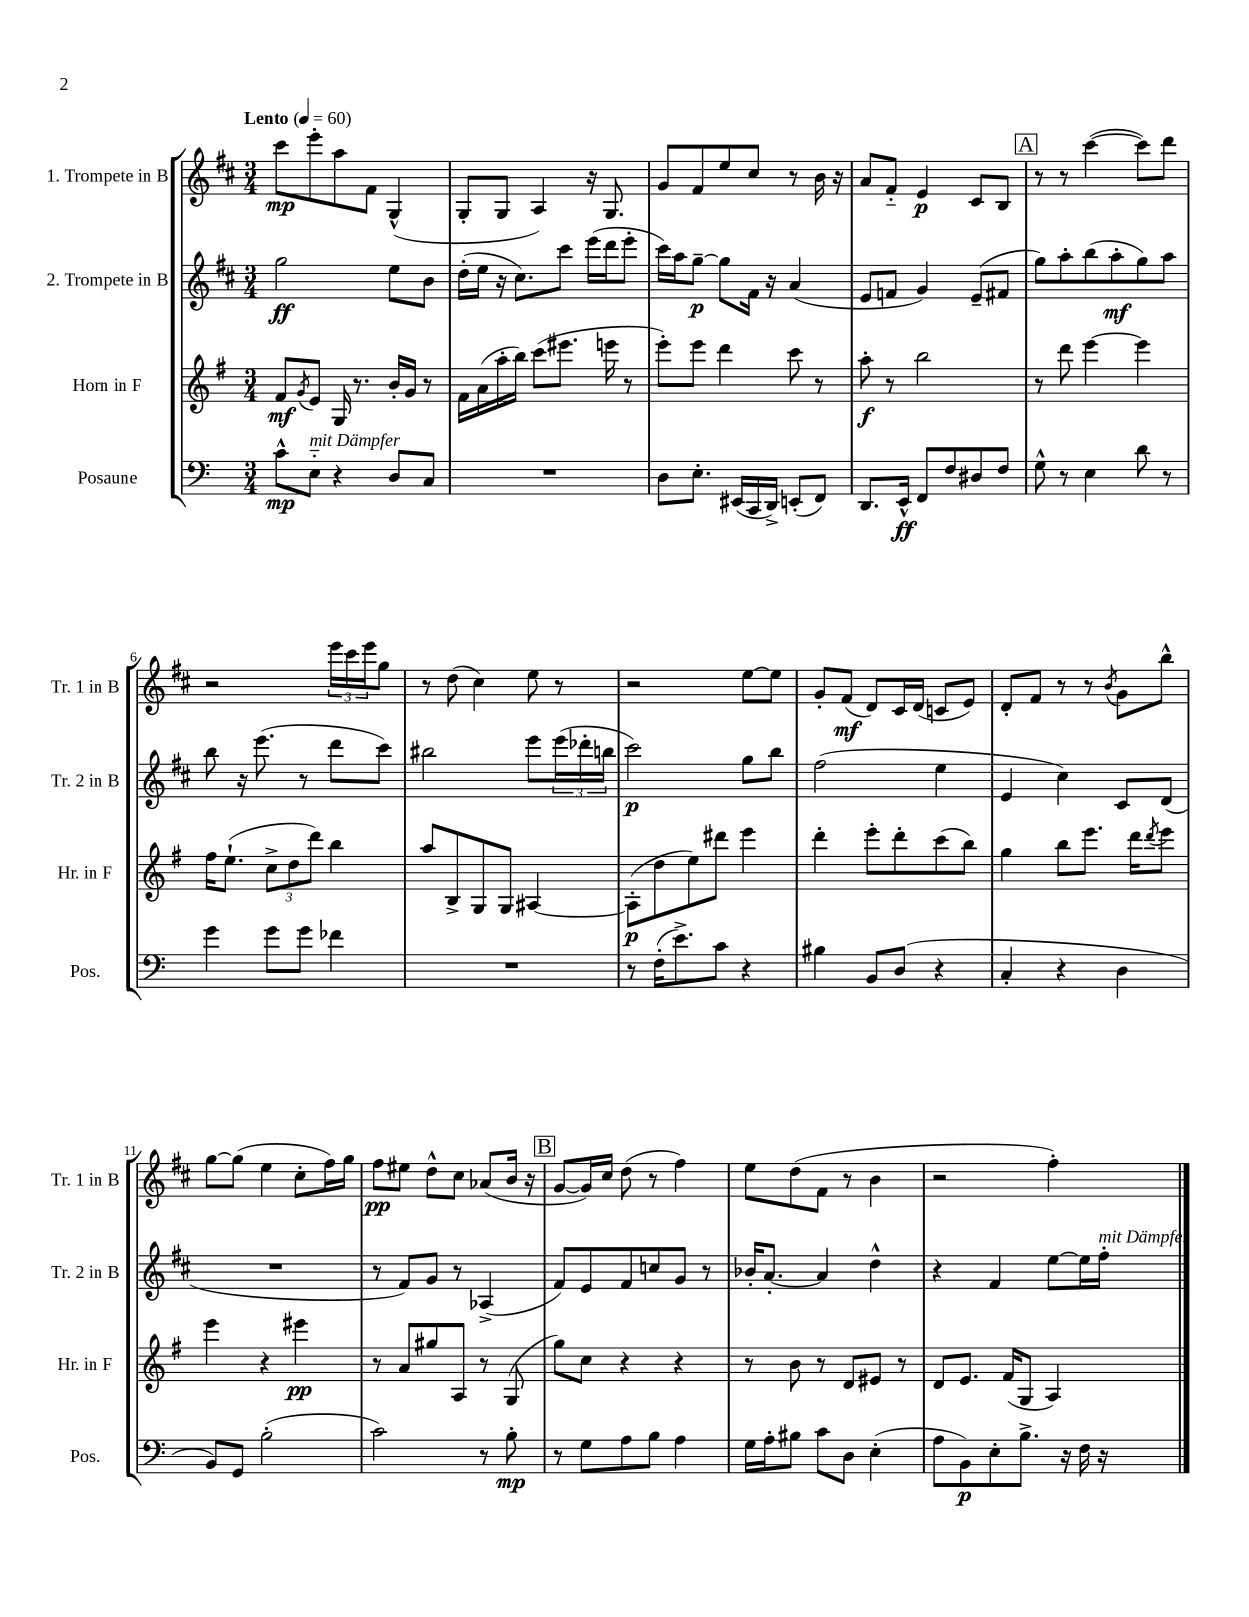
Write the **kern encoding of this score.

**kern	**kern	**kern	**kern
*staff4	*staff3	*staff2	*staff1
*clefF4	*clefG2	*clefG2	*clefG2
*k[]	*k[f#]	*k[f#c#]	*k[f#c#]
*M3/4	*M3/4	*M3/4	*M3/4
*MM60	*MM60	*MM60	*MM60
8c^^	8f#	2gg	8ccc#
.	8qg	.	.
8E'~	8e	.	8eee'
4r	16G	.	8aa
.	8.r	.	.
.	.	.	8f#
8D	16b'	8ee	(4G^^
.	16g	.	.
8C	8r	8b	.
=	=	=	=
2.r	16f#	(16dd'	8G'
.	(16a	16ee	.
.	16aa'	16r	8G
.	16bb)	8.cc#)	.
.	(8ccc	.	4A)
.	8.eee#	8ccc#	.
.	.	(16eee	16r
.	16eee	16ddd	8.G
.	8r	8eee'	.
=	=	=	=
8D	8eee')	16ccc#)	8g
.	.	16aa	.
8.E'	8eee	[8gg~	8f#
.	4ddd	8gg]	8ee
(16EE#	.	.	.
16CC	.	16f#	8cc#
16DD^)	.	16r	.
(8EE'	8ccc	(4a	8r
8FF)	8r	.	16b
.	.	.	16r
=	=	=	=
8.DD	8aa'	8e	8a
.	8r	8f	8f#'~
16EE^^	.	.	.
8FF	2bb	4g)	4e
8F	.	.	.
8D#	.	(8e~	8c#
8F	.	8f#	8B
=	=	=	=
8G^^	8r	8gg)	8r
8r	8ddd	8aa'	8r
4E	[4eee	(8bb	([4ccc#
.	.	8aa'	.
8d	4eee]	8gg)	8ccc#])
8r	.	8aa	8ddd
=	=	=	=
4g	16ff#	8bb	2r
.	(8.ee`	.	.
.	.	16r	.
.	.	(8.eee	.
8g	12cc^	.	.
.	12dd	.	.
8g	.	8r	.
.	12ddd)	.	.
4f-	4bb	8ddd	24eee
.	.	.	24ccc#
.	.	.	24eee
.	.	8ccc#)	8gg
=	=	=	=
2.r	8aa	2bb#	8r
.	8B^	.	(8dd
.	8G	.	4cc#)
.	8G	.	.
.	[4A#	8eee	8ee
.	.	(24eee	8r
.	.	24ddd-'	.
.	.	24bb	.
=	=	=	=
8r	(8A#']	2ccc#)	2r
(16F'	8dd	.	.
8.e^)	.	.	.
.	8ee)	.	.
8c	8ddd#	.	.
4r	4eee	8gg	[8ee
.	.	8bb	8ee]
=	=	=	=
4B#	4ddd'	(2ff#	8g'
.	.	.	(8f#
8BB	8eee'	.	8d)
(8D	8ddd'	.	16c#
.	.	.	(16d
4r	(8ccc	4ee	8c
.	8bb)	.	8e)
=	=	=	=
4C'	4gg	4e	8d'
.	.	.	8f#
4r	8bb	4cc#)	8r
.	8.eee	.	8r
.	.	.	8qb
4D	.	8c#	8g
.	16ddd	.	.
.	8qddd	.	.
.	8eee	(8d	8bb^^
=	=	=	=
8BB)	4eee	2.r	[8gg
8GG	.	.	(8gg]
(2B'	4r	.	4ee
.	4eee#	.	8cc#'
.	.	.	16ff#)
.	.	.	16gg
=	=	=	=
2c)	8r	8r	8ff#
.	8a	8f#)	8ee#
.	8gg#	8g	8dd^^
.	8A	8r	8cc#
8r	8r	(4A-^	(8a-
8B'	(8G	.	16b
.	.	.	16r
=	=	=	=
8r	8gg)	8f#)	[8g
8G	8cc	8e	16g])
.	.	.	16cc#
8A	4r	8f#	(8dd
8B	.	8cc	8r
4A	4r	8g	4ff#)
.	.	8r	.
=	=	=	=
16G	8r	16b-'	8ee
16A'	.	[8.a'	.
8B#	8b	.	(8dd
8c	8r	4a]	8f#
8D	8d	.	8r
(4E'	8e#	4dd^^	4b
.	8r	.	.
=	=	=	=
8A	8d	4r	2r
8BB)	8.e	.	.
8E'	.	4f#	.
.	(16f#	.	.
8.B^	8G	.	.
.	4A)	[8ee	4ff#')
16r	.	.	.
16F	.	16ee]	.
16r	.	16ff#'	.
==	==	==	==
*-	*-	*-	*-
